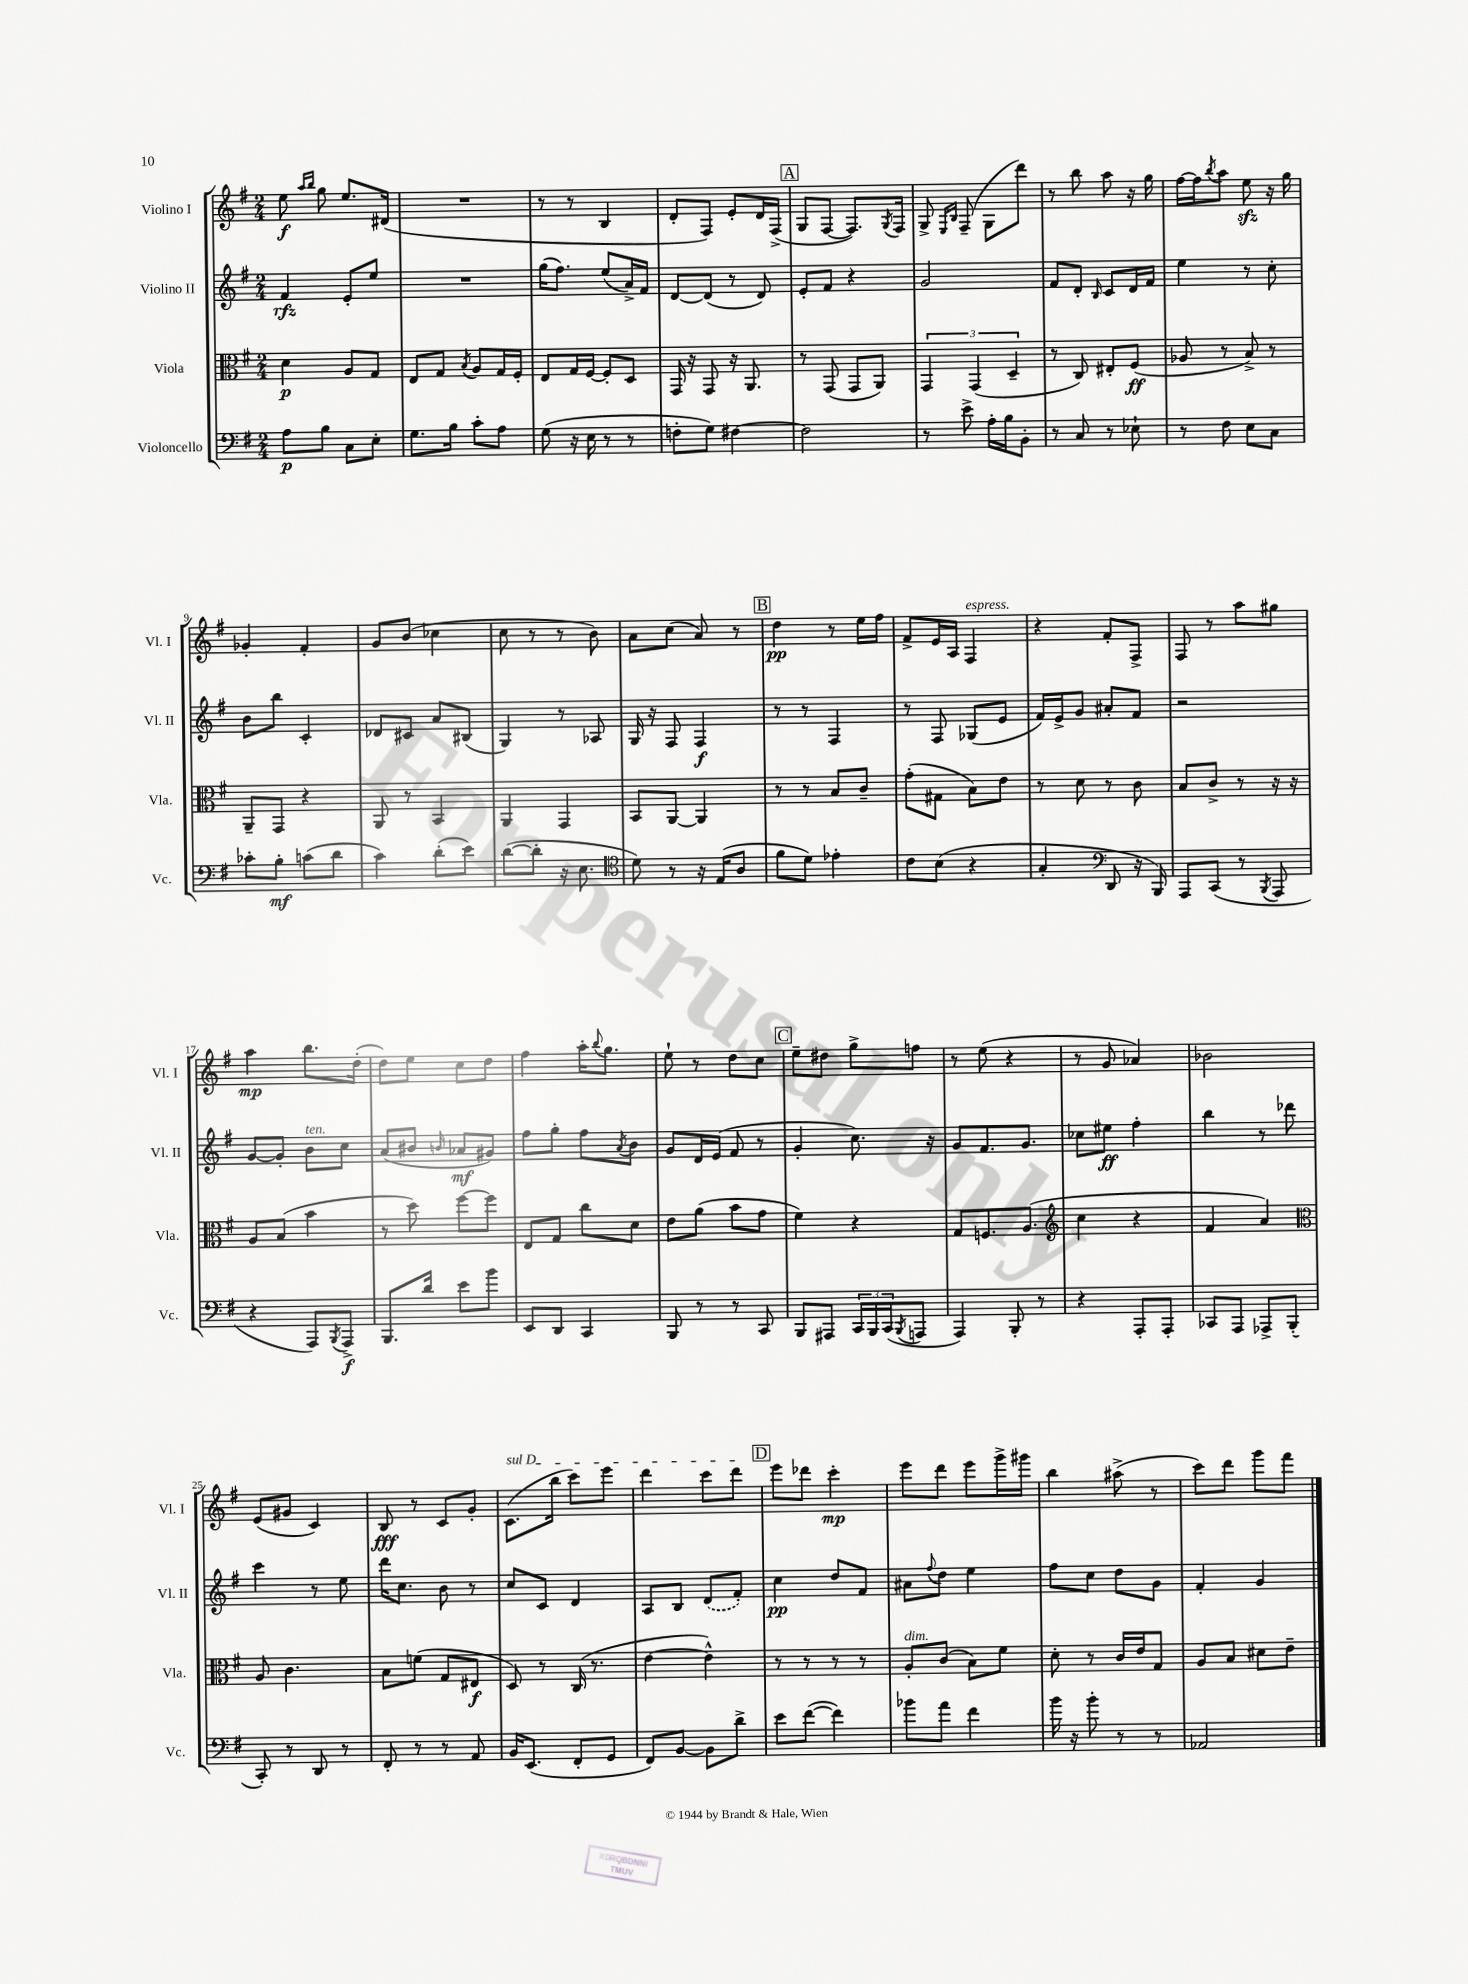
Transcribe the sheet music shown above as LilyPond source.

<<
\new StaffGroup <<
\new Staff = "s0" \with { instrumentName = "Violino I" shortInstrumentName = "Vl. I" } {
    \clef treble \key g \major \numericTimeSignature \time 2/4
    e''8\f \grace { a''16 b''16 } g''8 e''8. dis'16( |
    R2 |
    r8 r8 b4 |
    d'8-. fis8) e'8-. d'16 fis16->( |
    \mark \markup { \box "A" } g8 fis8~ fis8.) \acciaccatura { g8 } fis16 |
    g8-> \grace { e16 b16 } fis8--( g8 d'''8) |
    r8 b''8 a''8 r16 g''16 |
    fis''16~ fis''16 \acciaccatura { b''8 } a''8 e''8\sfz r16 g''16 |
    ges'4-. fis'4-. |
    g'8 b'8( ces''4 |
    c''8 r8 r8 b'8) |
    a'8 c''8( a'8) r8 |
    \mark \markup { \box "B" } d''4\pp r8 e''16 fis''16 |
    fis'8-> e'16 a16 fis4^\markup { \italic "espress." } |
    r4 fis'8-. fis8-> |
    fis8 r8 a''8 gis''8 |
    a''4\mp b''8. d''16-.( |
    d''8) e''8 c''8 d''8 |
    fis''4 a''16-. \appoggiatura { b''8 } g''8. |
    e''8-! r8 d''8 c''8 |
    \mark \markup { \box "C" } e''8-- dis''8 g''8-> f''8 |
    r8 e''8( r4 |
    r8 g'8 aes'4) |
    bes'2 |
    e'8( gis'8 c'4) |
    b8\fff r8 c'8 g'8-. |
    \once \override TextSpanner.bound-details.left.text = \markup { \italic "sul D" } c'8.\startTextSpan( b''16 c'''8) e'''8 |
    d'''4 c'''8 d'''8\stopTextSpan |
    \mark \markup { \box "D" } e'''8 des'''8 c'''4-.\mp |
    e'''8 d'''8 e'''8 g'''16-> gis'''16 |
    b''4 ais''8->( r8 |
    c'''8) d'''8 g'''8 fis'''8 \bar "|." |
}
\new Staff = "s1" \with { instrumentName = "Violino II" shortInstrumentName = "Vl. II" } {
    \clef treble \key g \major \numericTimeSignature \time 2/4
    fis'4\rfz e'8-. e''8 |
    R2 |
    g''16( fis''8.) e''8( a'16->) fis'16 |
    d'8~ d'8( r8 d'8) |
    \mark \markup { \box "A" } e'8-. fis'8 r4 |
    g'2 |
    fis'8 d'8-. \grace { b16 } c'8 d'16 fis'16 |
    e''4 r8 c''8-. |
    b'8 b''8 c'4-. |
    des'8 cis'8 a'8 bis8( |
    g4) r8 aes8 |
    g16 r16 fis8 fis4\f |
    \mark \markup { \box "B" } r8 r8 fis4 |
    r8 fis8 ges8( e'8 |
    fis'16) e'16-> g'8 ais'8-. fis'8 |
    r2 |
    g'8~ g'8-. b'8^\markup { \italic "ten." } c''8 |
    a'8( bis'8 \grace { b'16 } aes'8\mf gis'8) |
    fis''8 g''8-. fis''8 \acciaccatura { a'8 } b'8 |
    g'8 d'16 e'16( fis'8 r8 |
    \mark \markup { \box "C" } g'4-. c''8.) r16 |
    g'8 fis'8. g'8. |
    ces''8 eis''8\ff fis''4-. |
    b''4 r8 des'''8 |
    c'''4 r8 e''8 |
    d'''16 c''8. b'8 r8 |
    c''8 c'8 d'4 |
    a8 b8 \once \slurDashed d'8( fis'8-.) |
    \mark \markup { \box "D" } c''4\pp d''8 fis'8 |
    ais'8 \appoggiatura { fis''8 } d''8 e''4 |
    fis''8 c''8 d''8 g'8 |
    fis'4-. g'4 \bar "|." |
}
\new Staff = "s2" \with { instrumentName = "Viola" shortInstrumentName = "Vla." } {
    \clef alto \key g \major \numericTimeSignature \time 2/4
    d'4\p a8 g8 |
    e8 g8 \acciaccatura { b8 } a8 g16 fis16-. |
    e8 g16 fis16~ fis8-. d8 |
    g,16 r16 g,8 r16 a,8. |
    \mark \markup { \box "A" } r8 g,8( g,8 a,8) |
    \tuplet 3/2 { g,4 g,4( d4-- } |
    r8 c8) eis8-. fis8\ff( |
    aes8 r8 b8->) r8 |
    a,8-- g,8 r4 |
    a,8 r8 b,4 |
    a,4 g,4 |
    b,8 a,8~ a,4 |
    \mark \markup { \box "B" } r8 r8 b8 c'8-- |
    g'8-.( gis8 b8) e'8 |
    r8 d'8 r8 c'8 |
    b8 c'8-> r8 r16 r16 |
    a8 b8( b'4 |
    r8 d''8) fis''8~ fis''8 |
    e8 g8 c''8 d'8 |
    e'8 a'8( b'8 g'8 |
    \mark \markup { \box "C" } fis'4) r4 |
    g8 f8. a8.( |
    \clef treble c''4 r4 |
    fis'4 a'4) |
    \clef alto a8 c'4. |
    b8 f'8( g8 eis8\f |
    d8) r8 c16( r8. |
    e'4~ e'4-^) |
    \mark \markup { \box "D" } r8 r8 r8 r8 |
    a8-.^\markup { \italic "dim." } c'8( b8) fis'8 |
    d'8-. r8 c'16 e'16 g8 |
    a8 b8 dis'8 e'8-- \bar "|." |
}
\new Staff = "s3" \with { instrumentName = "Violoncello" shortInstrumentName = "Vc." } {
    \clef bass \key g \major \numericTimeSignature \time 2/4
    a8\p b8 c8 e8-. |
    g8. b16 c'8-. a8 |
    g8( r16 e16 r8 r8 |
    f8-. g8) fis4~ |
    \mark \markup { \box "A" } fis2 |
    r8 e'8-> a16-. b16 b,8-. |
    r8 c8 r8 ees8-! |
    r8 fis8 e8 c8 |
    ces'8-. b8-.\mf c'8( d'8 |
    c'4) d'8-.( e'8) |
    d'8~( d'8-. r16 e8. |
    \clef tenor d'8) r8 r16 e16( a8 |
    \mark \markup { \box "B" } fis'8 d'8) ees'4-. |
    c'8 b8( r4 |
    g4-. \clef bass d,8 r16 b,,16) |
    a,,8 c,8( r8 \acciaccatura { b,,8 } a,,8 |
    r4 a,,8) \acciaccatura { b,,8 } a,,8->\f |
    b,,8. d'16 e'8 b'8 |
    e,8 d,8 c,4 |
    b,,8 r8 r8 c,8 |
    \mark \markup { \box "C" } b,,8 ais,,8 \tuplet 3/2 { c,16 b,,16 c,16( } \acciaccatura { b,,8 } a,,8 |
    a,,4) b,,8-. r8 |
    r4 a,,8-. a,,8-. |
    ces,8 a,,8 aes,,8-> b,,8-.( |
    c,8-.) r8 d,8 r8 |
    fis,8-. r8 r8 a,8 |
    b,16 e,8.( fis,8-. g,8 |
    fis,8) b,8~ b,8 d'8-> |
    \mark \markup { \box "D" } e'8 fis'8~( fis'4) |
    bes'8 a'8 fis'4 |
    b'16 r16 b'8-. r8 r8 |
    aes,2 \bar "|." |
}
>>
>>
